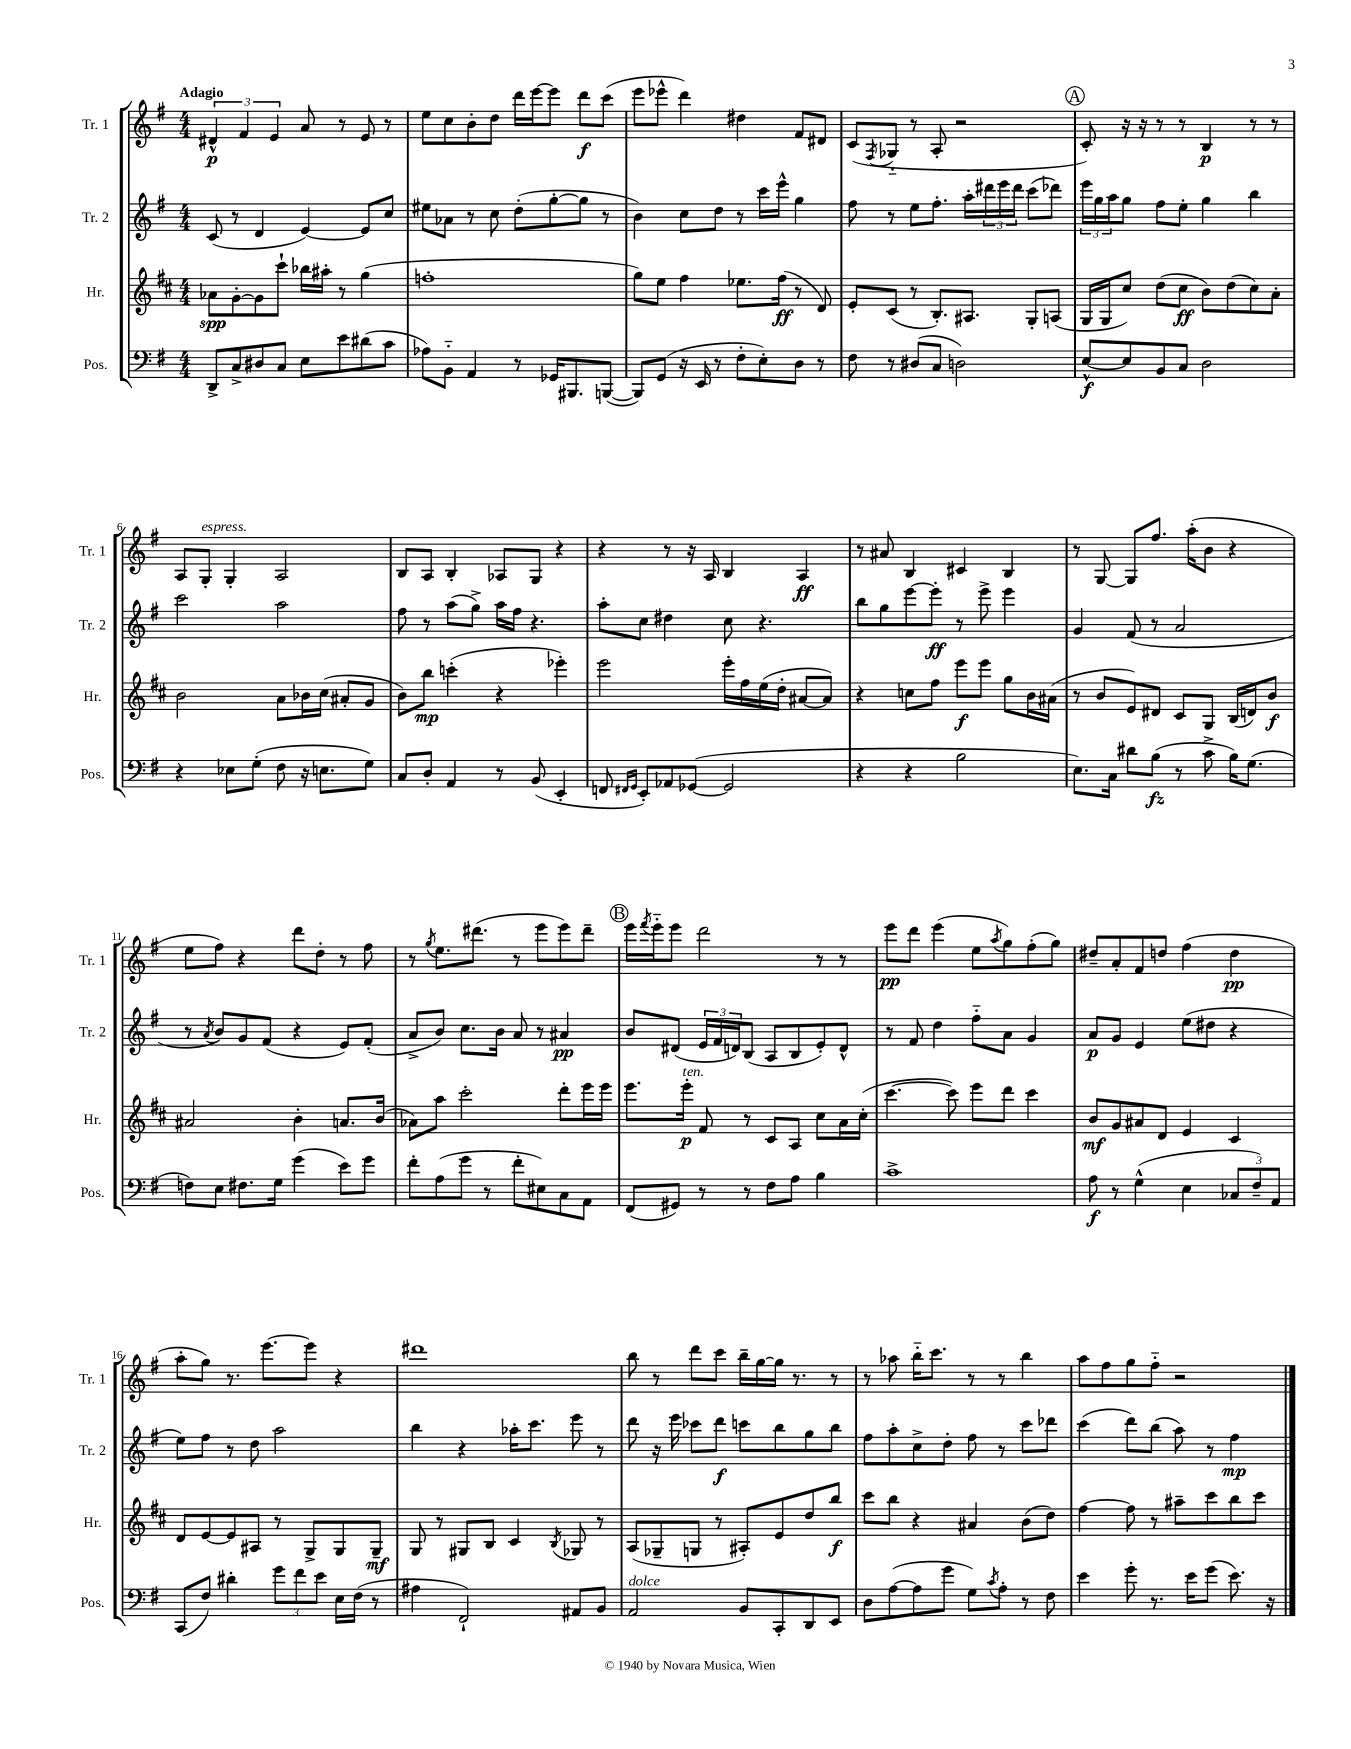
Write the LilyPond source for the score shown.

<<
\new StaffGroup <<
\new Staff = "s0" \with { instrumentName = "Tr. 1" shortInstrumentName = "Tr. 1" } {
    \clef treble \key g \major \numericTimeSignature \time 4/4 \tempo "Adagio"
    \tuplet 3/2 { dis'4-^\p fis'4 e'4 } a'8 r8 e'8 r8 |
    e''8 c''8 b'8-. d''8 d'''16 e'''16~ e'''8 d'''8\f c'''8( |
    e'''8 ees'''8-^ d'''4) dis''4 fis'8 dis'8 |
    c'8( \acciaccatura { fis8 } ges8-_ r8 a8-. r2 |
    \mark \markup { \circle "A" } c'8-.) r16 r16 r8 r8 b4\p r8 r8 |
    a8 g8-.^\markup { \italic "espress." } g4-. a2 |
    b8 a8 b4-. aes8 g8 r4 |
    r4 r8 r16 a16 b4 a4\ff |
    r8 ais'8 b4 cis'4 b4 |
    r8 g8~ g8 fis''8. a''16-.( b'8 r4 |
    e''8 fis''8) r4 d'''8 d''8-. r8 fis''8 |
    r8 \acciaccatura { g''8 } e''8. dis'''8.( r8 e'''8 e'''8) dis'''8-- |
    \mark \markup { \circle "B" } e'''16 \acciaccatura { fis'''8 } e'''16-_ e'''8 d'''2 r8 r8 |
    e'''8\pp d'''8 e'''4( e''8 \acciaccatura { a''8 } g''8) fis''8-.( g''8) |
    dis''8-- a'8-. fis'8 d''8 fis''4( d''4\pp |
    a''8-. g''8) r8. e'''8.~ e'''8 r4 |
    dis'''1 |
    b''8 r8 d'''8 c'''8 b''16-- g''16~ g''16 r8. r8 |
    r8 aes''8 b''16-_ c'''8. r8 r8 b''4 |
    a''8 fis''8 g''8 fis''8-_ r2 \bar "|." |
}
\new Staff = "s1" \with { instrumentName = "Tr. 2" shortInstrumentName = "Tr. 2" } {
    \clef treble \key g \major \numericTimeSignature \time 4/4
    c'8( r8 d'4 e'4~) e'8 c''8 |
    eis''8 aes'8 r8 c''8 d''8-.( g''8~-. g''8 r8 |
    b'4) c''8 d''8 r8 c'''16 e'''16-^ g''4 |
    fis''8 r8 e''8 fis''8.-. a''16-. \tuplet 3/2 { dis'''16 e'''16 dis'''16 } c'''8( des'''8) |
    \mark \markup { \circle "A" } \tuplet 3/2 { e'''16 g''16 a''16 } g''8 fis''8 e''8-. g''4 b''4 |
    c'''2 a''2 |
    fis''8 r8 a''8( g''8->) a''16 fis''16 r4. |
    a''8-. c''8 dis''4 c''8 r4. |
    b''8 g''8 e'''8~ e'''8-.\ff r8 e'''8-> e'''4 |
    g'4 fis'8( r8 a'2 |
    r8 \acciaccatura { a'8 } b'8) g'8 fis'8( r4 e'8) fis'8-.( |
    a'8-> b'8) c''8. b'16 a'8 r8 ais'4\pp |
    \mark \markup { \circle "B" } b'8 dis'8( \tuplet 3/2 { e'16 fis'16 d'16) } b8( a8 b8 e'8-.) d'8-^ |
    r8 fis'8 d''4 fis''8-_ a'8 g'4 |
    a'8\p g'8 e'4 e''8( dis''8 r4 |
    e''8) fis''8 r8 d''8 a''2 |
    b''4 r4 aes''16-. c'''8. e'''8 r8 |
    d'''8 r16 e'''16 ces'''8 d'''8\f c'''8 b''8 g''8 b''8 |
    fis''8 a''8-. c''8-> d''8-. fis''8 r8 c'''8 des'''8 |
    c'''4( d'''8) b''8( a''8) r8 fis''4\mp \bar "|." |
}
\new Staff = "s2" \with { instrumentName = "Hr." shortInstrumentName = "Hr." } {
    \clef treble \key d \major \numericTimeSignature \time 4/4
    aes'8\spp g'8~-. g'8 cis'''8-! bes''16 ais''16-. r8 g''4( |
    f''1-. |
    g''8) e''8 fis''4 ees''8. fis''16\ff( r8 d'8) |
    e'8-. cis'8( r8 b8.-.) ais8. g8-. a8( |
    \mark \markup { \circle "A" } g16 g16 cis''8) d''8( cis''8\ff b'8) d''8( cis''8) a'8-. |
    b'2 a'8 bes'16 cis''16( ais'8-. g'8 |
    b'8) b''8\mp c'''4-.( r4 ees'''4-.) |
    e'''2 e'''16-. fis''16 e''16( d''16-. ais'8~ ais'8) |
    r4 c''8 fis''8 e'''8\f e'''8 g''8 b'16 ais'16( |
    r8 b'8 e'8) dis'8 cis'8 g8 b16( d'16) b'8\f |
    ais'2 b'4-. a'8. b'16( |
    aes'8) a''8 cis'''2-. d'''8-. e'''16 e'''16 |
    \mark \markup { \circle "B" } e'''8. e'''16-.\p^\markup { \italic "ten." } fis'8 r8 cis'8 a8 cis''8 a'16 cis''16-.( |
    cis'''4.~ cis'''8) e'''8 d'''8 cis'''4 |
    b'8\mf g'8 ais'8 d'8 e'4 cis'4 |
    d'8 e'8~ e'8 ais8 r8 g8-> g8 g8--\mf |
    g8 r8 gis8 b8 cis'4 \acciaccatura { b8 } ges8 r8 |
    a8( ges8-- g8 r8 ais8-.) e'8 d''8 b''8\f |
    cis'''8 b''8 r4 ais'4 b'8( d''8) |
    fis''4~ fis''8 r8 ais''8-- cis'''8 b''8 cis'''8 \bar "|." |
}
\new Staff = "s3" \with { instrumentName = "Pos." shortInstrumentName = "Pos." } {
    \clef bass \key g \major \numericTimeSignature \time 4/4
    d,8-> c8-> dis8 c8 e8 e'8 dis'8( c'8 |
    aes8) b,8-_ a,4 r8 ges,16 bis,,8. b,,8~( |
    b,,8) g,8( r16 e,16 r8 fis8-. e8-.) d8 r8 |
    fis8 r8 dis8( c8 d2) |
    \mark \markup { \circle "A" } e8~-^\f e8 b,8 c8 d2 |
    r4 ees8 g8-.( fis8 r16 e8. g8) |
    c8 d8-. a,4 r8 b,8( e,4-. |
    f,8 \grace { fis,16 g,16 } e,8-.) aes,8 ges,8~( ges,2 |
    r4 r4 b2 |
    e8.) c16 dis'8 b8\fz( r8 c'8-> b16) g8.( |
    f8) e8 fis8. g16 g'4( e'8) g'8 |
    fis'8-. a8( g'8 r8 fis'8-. eis8) c8 a,8 |
    \mark \markup { \circle "B" } fis,8( gis,8) r8 r8 fis8 a8 b4 |
    c'1-> |
    a8\f r8 g4-^( e4 \tuplet 3/2 { ces8 fis8--) a,8 } |
    c,8( fis8) dis'4-. \tuplet 3/2 { g'8 fis'8 e'8 } e16 fis16( r8 |
    ais4 fis,2-!) ais,8 b,8 |
    a,2^\markup { \italic "dolce" } b,8 c,8-. d,8 e,8 |
    d8 a8~( a8 g'8 g8) \acciaccatura { c'8 } a8-. r8 fis8 |
    e'4 g'8-. r8. e'16 g'8( e'8.) r16 \bar "|." |
}
>>
>>
